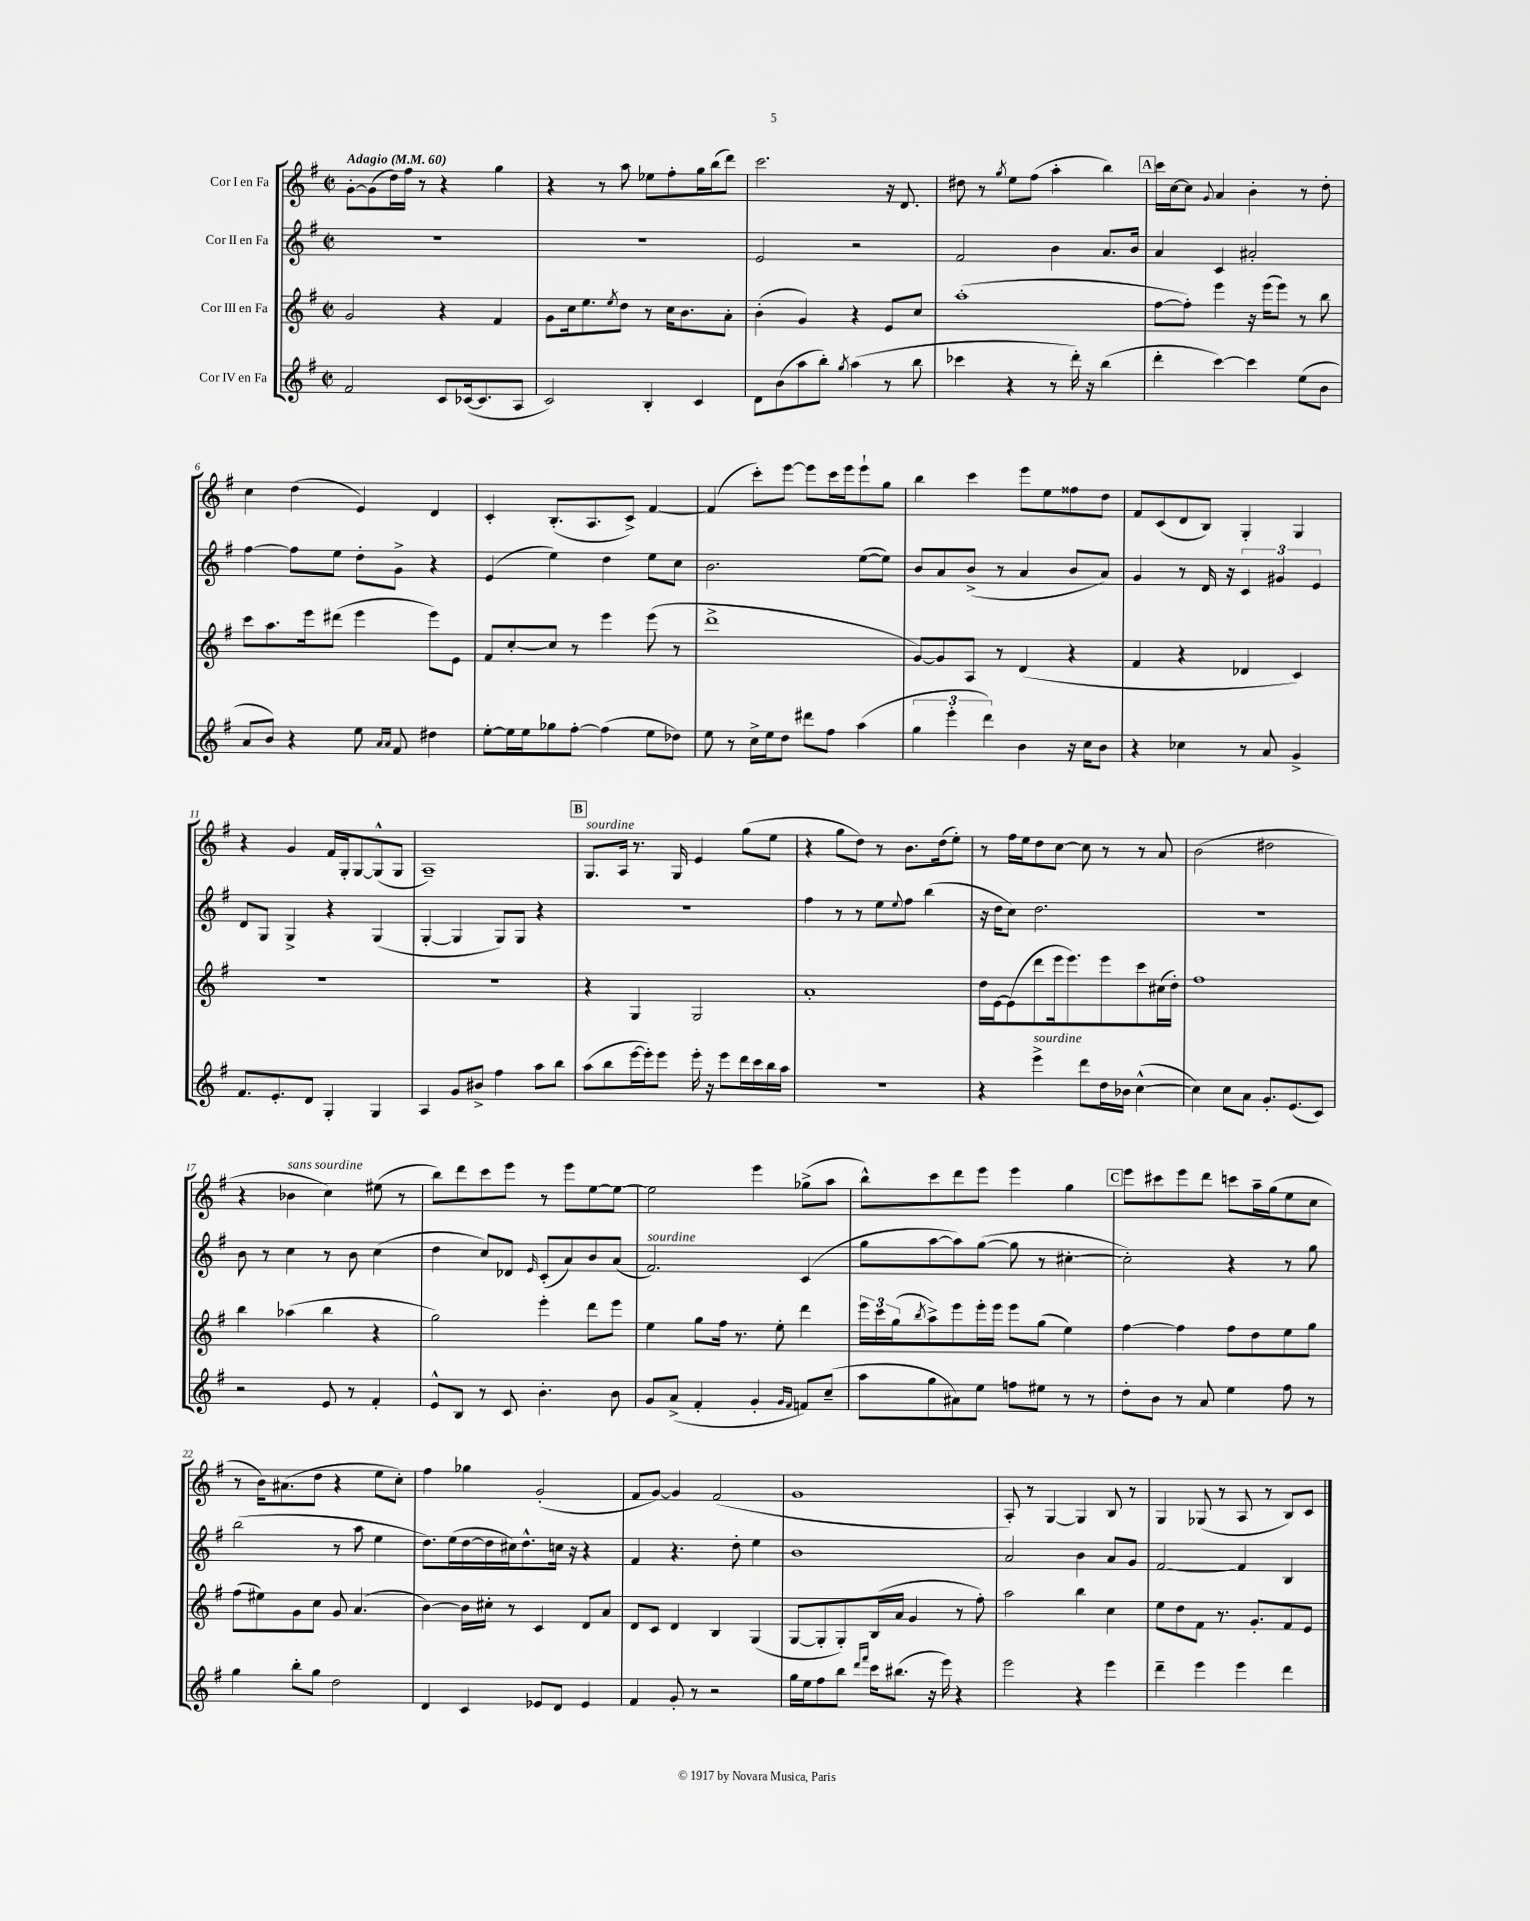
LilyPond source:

<<
\new StaffGroup <<
\new Staff = "s0" \with { instrumentName = "Cor I en Fa" } {
    \clef treble \key g \major \defaultTimeSignature \time 2/2 \tempo "Adagio" 4 = 60
    g'8~-. g'8( d''16) fis''16 r8 r4 g''4 |
    r4 r8 a''8 ees''8 fis''8-. g''16 b''16( d'''8) |
    c'''2. r16 d'8. |
    dis''8 r8 \acciaccatura { g''8 } e''8 fis''8( a''4-. b''4) |
    \mark \markup { \box "A" } c'''16 c''16~ c''8 \appoggiatura { g'8 } a'4 b'4-. r8 d''8-. |
    c''4 d''4( e'4) d'4 |
    c'4-. b8.-.( a8. c'8->) fis'4~ |
    fis'4( c'''8-.) e'''8~ e'''8 c'''16 e'''16 e'''8-! g''8 |
    b''4 c'''4 e'''8 e''8 fisis''8 d''8 |
    fis'8 c'8( d'8 b8) g4-. g4 |
    r4 g'4 fis'16 g16-. g8~ g8-^( g8 |
    a1--) |
    \mark \markup { \box "B" } g8.^\markup { \italic "sourdine" } a16 r8. g16 e'4 g''8( e''8 |
    r4 g''8 d''8) r8 b'8. d''16( e''8-.) |
    r8 fis''16 e''16 d''8 c''8~ c''8 r8 r8 a'8 |
    b'2( dis''2 |
    r4 bes'4^\markup { \italic "sans sourdine" } c''4) eis''8( r8 |
    b''8) d'''8 c'''8 e'''8 r8 e'''8 e''8~ e''8~ |
    e''2 e'''4 ges''8->( a''8 |
    b''8-^) c'''8 d'''8 e'''8 e'''4 g''4 |
    \mark \markup { \box "C" } e'''8 cis'''8 e'''8 d'''8 c'''8 a''16-- g''16( e''8 c''8 |
    r8 b'16) ais'8.( d''8 r4 e''8 c''8-.) |
    fis''4 ges''4 g'2-.( |
    fis'8 g'8~) g'4 fis'2( |
    g'1 |
    a8-.) r8 g4~ g4 b8 r8 |
    g4 ges8( r8 a8 r8 b8) c'8 \bar "|." |
}
\new Staff = "s1" \with { instrumentName = "Cor II en Fa" } {
    \clef treble \key g \major \defaultTimeSignature \time 2/2
    R1 |
    R1 |
    e'2 r2 |
    fis'2 b'4 a'8. b'16 |
    \mark \markup { \box "A" } a'4 c'4 ais'2-. |
    fis''4~ fis''8 e''8 d''8-. g'8-> r4 |
    e'4( e''4) d''4 e''8 c''8 |
    b'2. e''8~( e''8) |
    b'8 a'8 b'8->( r8 a'4 b'8 a'8) |
    g'4 r8 d'16 r16 \tuplet 3/2 { c'4 gis'4 e'4 } |
    d'8 g8 g4-> r4 g4( |
    g4~-. g4 g8) g8 r4 |
    \mark \markup { \box "B" } R1 |
    fis''4 r8 r8 e''8 \appoggiatura { e''8 } fis''8 b''4( |
    r16 d''16 c''8) d''2. |
    R1 |
    b'8 r8 c''4 r8 b'8 c''4( |
    d''4 c''8) des'8 \grace { e'16 } c'8-.( a'8) b'8 a'8( |
    fis'2.^\markup { \italic "sourdine" }) c'4( |
    g''8 a''8~ a''8) g''8~( g''8 r8 cis''4~-. |
    \mark \markup { \box "C" } cis''2-.) r4 r8 g''8 |
    b''2( r8 a''8 e''4 |
    d''8.) e''16( d''16~ d''16 cis''16) d''8.-^ c''16 r16 r4 |
    fis'4 r4. d''8-. e''4 |
    b'1 |
    a'2 b'4 a'8 g'8 |
    fis'2~ fis'4 b4 \bar "|." |
}
\new Staff = "s2" \with { instrumentName = "Cor III en Fa" } {
    \clef treble \key g \major \defaultTimeSignature \time 2/2
    g'2 r4 fis'4 |
    g'8 c''16 e''8. \acciaccatura { e''8 } d''8 r8 c''16 b'8. a'8-. |
    b'4-.( g'4) r4 e'8 c''8 |
    a''1-.( |
    \mark \markup { \box "A" } fis''8~ fis''8-.) e'''4 r16 e'''16( e'''8) r8 b''8 |
    c'''8 a''8. e'''16 dis'''8( e'''4 e'''8) e'8 |
    fis'8 c''8~-. c''8 r8 e'''4 e'''8( r8 |
    d'''1-> |
    g'8~) g'8 a8 r8 d'4( r4 |
    fis'4 r4 des'4 c'4) |
    R1 |
    R1 |
    \mark \markup { \box "B" } r4 g4 g2 |
    a'1-. |
    d''16 e'16~ e'8( d'''8 e'''16 e'''8.) e'''8 c'''8 cis''16( d''16-.) |
    fis''1 |
    b''4 aes''4( b''4 r4 |
    g''2) e'''4-. d'''8 e'''8 |
    e''4 g''8 fis''16 r8. e''8-. d'''4 |
    \tuplet 3/2 { e'''16 c'''16 g''16( } \acciaccatura { b''8 } a''8->) e'''8 e'''16-. e'''16 e'''8 g''8( e''4) |
    \mark \markup { \box "C" } fis''4~ fis''4 fis''8 d''8 e''8 g''8 |
    fis''8( eis''8) g'8 c''8 g'8 a'4.( |
    b'4~) b'16 cis''16-. r8 c'4 d'8 a'8 |
    d'8 c'8 d'4 b4 g4( |
    g8~ g8-. g8-.) b16( a'16 g'4 r8 fis''8-.) |
    a''2 b''4 c''4 |
    e''8 d''8 fis'8 r8. g'8.-. fis'8 e'8 \bar "|." |
}
\new Staff = "s3" \with { instrumentName = "Cor IV en Fa" } {
    \clef treble \key g \major \defaultTimeSignature \time 2/2
    fis'2 c'8 ces'16~( ces'8. a8 |
    c'2) b4-. c'4 |
    d'8 b'8( a''8 b''8-.) \acciaccatura { g''8 } a''4( r8 b''8 |
    ces'''4 r4 r8 d'''16-.) r16 b''4( |
    \mark \markup { \box "A" } d'''4-. c'''4~) c'''4 e''8( b'8 |
    a'8 b'8) r4 e''8 \grace { a'16 a'16 } fis'8 dis''4 |
    e''8~-. e''16 e''16 ges''8 fis''8~-. fis''4( e''8 des''8) |
    e''8 r8 c''16-> e''16 d''8 dis'''8 fis''8 a''4( |
    \tuplet 3/2 { g''4 e'''4-. d'''4) } b'4 r16 c''16 b'8 |
    r4 ces''4 r8 a'8 g'4-> |
    fis'8. e'8.-. d'8 g4-. g4 |
    a4 g'8 bis'8-> fis''4 a''8 b''8 |
    \mark \markup { \box "B" } a''8( b''8 e'''16~ e'''16-.) e'''8 e'''16-. r16 e'''8 d'''16 c'''16 b''16 a''16 |
    r1 |
    r4 e'''4->^\markup { \italic "sourdine" } d'''8 d''16 bes'16 c''4~-^( |
    c''4) c''8 a'8 g'8.-. e'8.( c'8) |
    r2 e'8 r8 fis'4-. |
    e'8-^ b8 r8 c'8 b'4.-. b'8 |
    g'8 a'8->( fis'4-. g'4-. \grace { g'16 fis'16 } f'8) c''8--( |
    a''8 g''8 ais'8) e''8 f''8 eis''8 r8 r8 |
    \mark \markup { \box "C" } d''8-. b'8 r8 a'8 e''4 fis''8 r8 |
    g''4 b''8-. g''8 d''2 |
    d'4 c'4 ees'8 d'8 ees'4 |
    fis'4 g'8-. r8 r2 |
    g''16 e''16 fis''8 b''8 \grace { d'''16 fis'''16 } c'''16 bis''8.( r16 e'''16) r4 |
    e'''2 r4 e'''4 |
    d'''4-- e'''4 e'''4 d'''4 \bar "|." |
}
>>
>>
